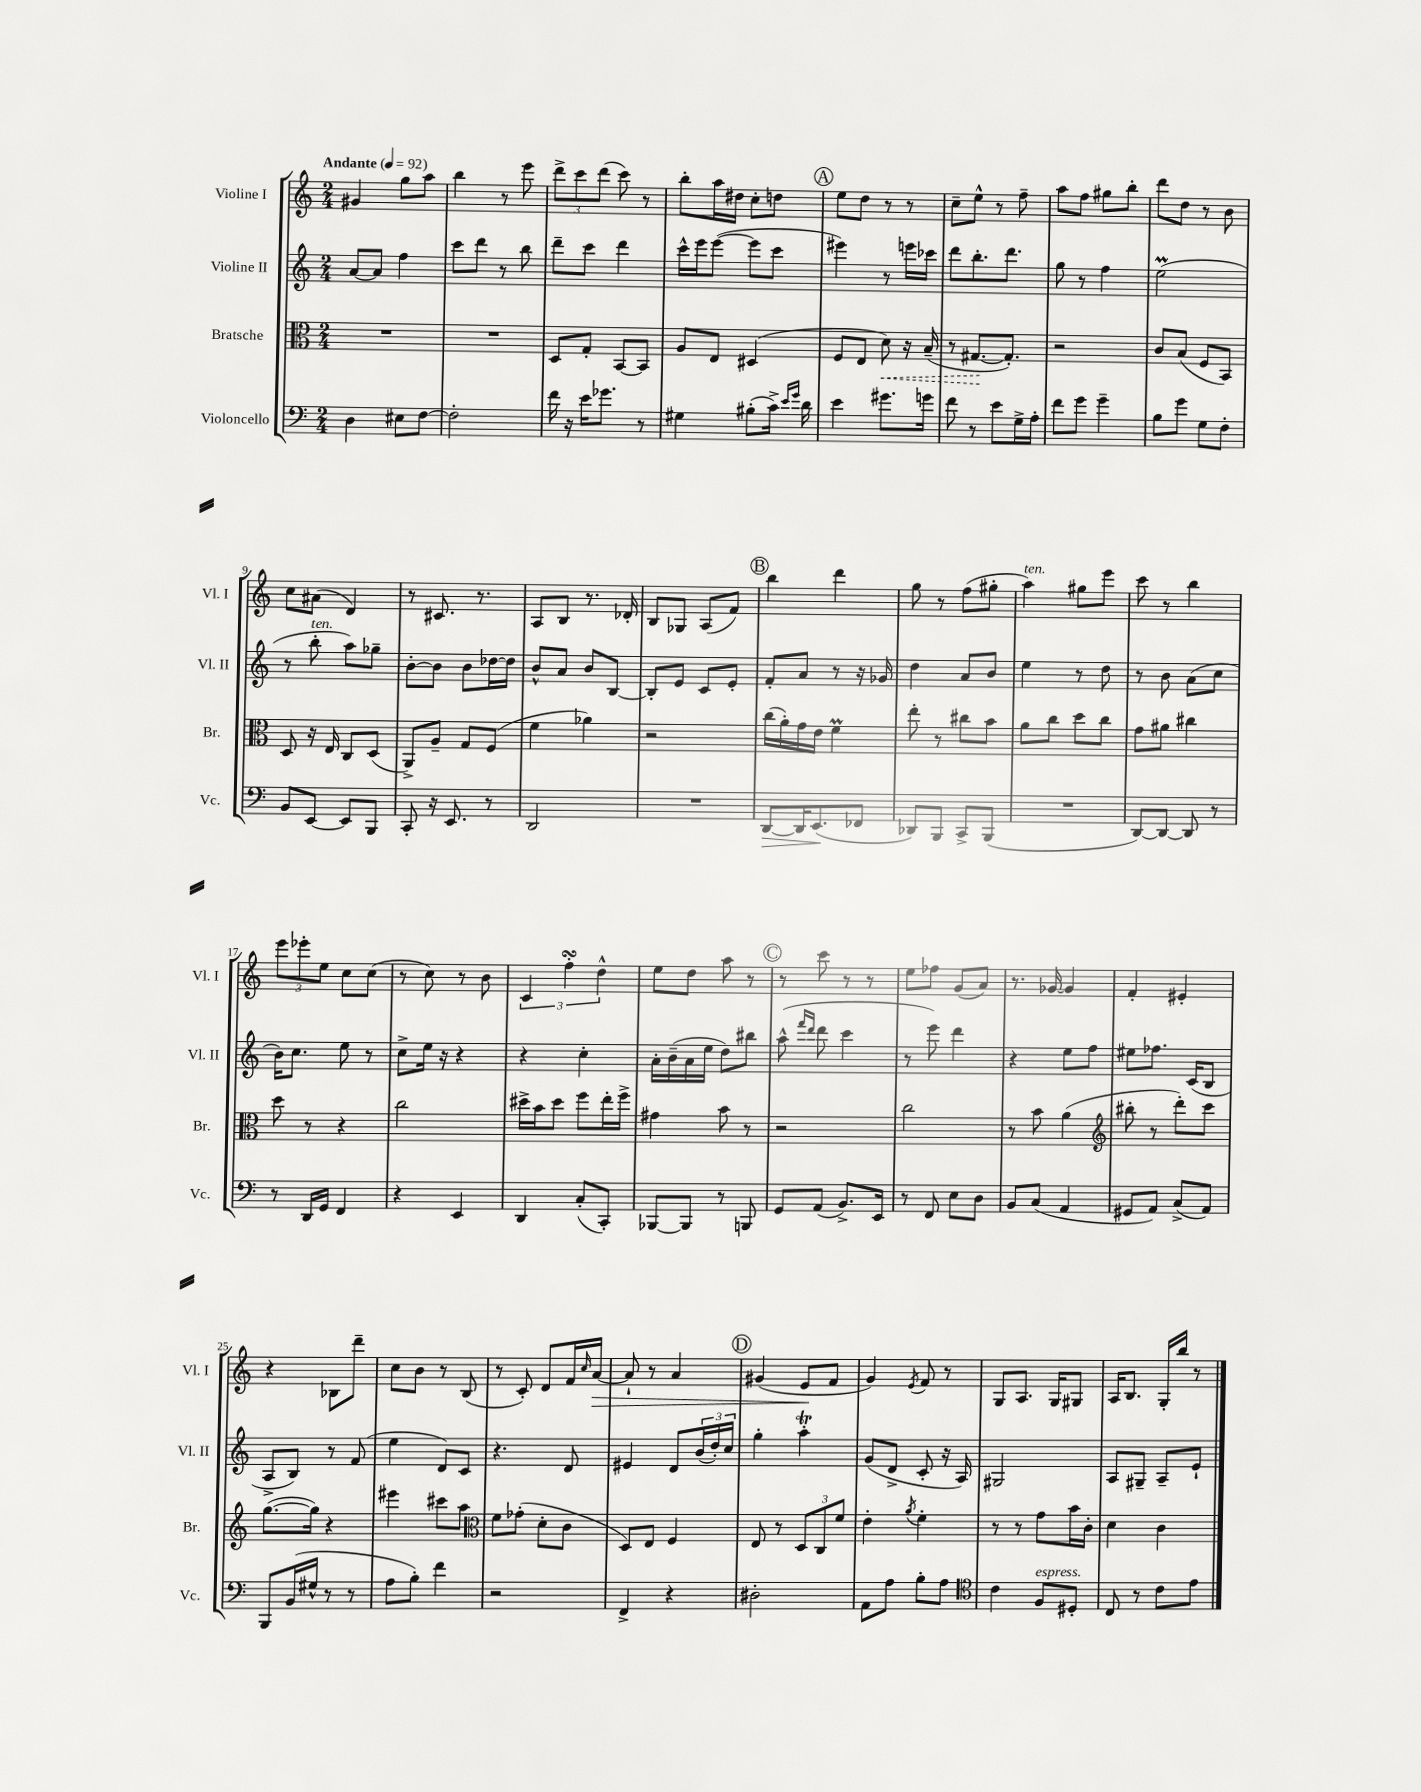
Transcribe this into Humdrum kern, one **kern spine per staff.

**kern	**dynam	**kern	**dynam	**kern	**kern	**dynam
*part4	*part4	*part3	*part3	*part2	*part1	*part1
*staff4	*staff4	*staff3	*staff3	*staff2	*staff1	*staff1
*I"Violoncello	*	*I"Bratsche	*	*I"Violine II	*I"Violine I	*
*I'Vc.	*	*I'Br.	*	*I'Vl. II	*I'Vl. I	*
*clefF4	*	*clefC3	*	*clefG2	*clefG2	*
*k[]	*	*k[]	*	*k[]	*k[]	*
*M2/4	*	*M2/4	*	*M2/4	*M2/4	*
*MM92	*	*MM92	*	*MM92	*MM92	*
=1	=1	=1	=1	=1	=1	=1
!	!	!	!	!	!LO:TX:a:B:t=Andante	!
4D\	.	2r	.	[8a/L	4g#X/	.
.	.	.	.	8a/J]	.	.
8E#X\L	.	.	.	4ff\	8gg\L	.
[8F\J	.	.	.	.	8aa\J	.
=2	=2	=2	=2	=2	=2	=2
2F'\]	.	2r	.	8ccc\L	4bb\	.
.	.	.	.	8ddd\J	.	.
.	.	.	.	8r	8r	.
.	.	.	.	8bb\	8eee\	.
=3	=3	=3	=3	=3	=3	=3
16f\	.	8D/L	.	8ddd~\L	12ddd^\L	.
16r	.	.	.	.	.	.
.	.	.	.	.	12ccc\	.
16e\KL	.	8G'/J	.	8ccc\J	.	.
.	.	.	.	.	(12ddd\J	.
8.g-X\J	.	.	.	.	.	.
.	.	[8BB/L	.	4ddd\	8ccc\)	.
8r	.	8BB/J]	.	.	8r	.
=4	=4	=4	=4	=4	=4	=4
4G#X\	.	8A/L	.	16ccc^^\LL	8bb'\L	.
.	.	.	.	16eee\J	.	.
.	.	8E/J	.	([8eee\J	16aa\L	.
.	.	.	.	.	16dd#X\JJ	.
(8B#X'\L	.	(4D#X/	.	8eee\L]	8cc'\L	.
16c^\Jk)	.	.	.	8ccc\J	8ddn\J	.
16qqe/LL	.	.	.	.	.	.
16qqg/JJ	.	.	.	.	.	.
16d\	.	.	.	.	.	.
!!LO:REH:place=s1:t=A
=5	=5	=5	=5	=5	=5	=5
4e\	.	8F/L	.	4eee#X\)	8ee\L	.
.	.	8E/J	.	.	8dd\J	.
!	!	!	!LO:HP:b	!	!	!
8.g#X\L	.	8d\)	<	8r	8r	.
.	.	16r	.	16eeen\LL	8r	.
16gn\Jk	.	(16B~/	.	16ccc-X\JJ	.	.
=6	=6	=6	=6	=6	=6	=6
8f\	.	8r	.	8ddd\L	8cc~\L	.
8r	.	[8.G#X/L	.	8.bb'\	8ee^^\J	.
8e\L	.	.	.	.	8r	.
.	.	8.G#'/J])	[	8.ddd\J	.	.
16G^\L	.	.	.	.	8ff~\	.
16A'\JJ	.	.	.	.	.	.
=7	=7	=7	=7	=7	=7	=7
8f\L	.	2r	.	8gg\	8aa\L	.
8g\J	.	.	.	8r	8ff\J	.
4g~\	.	.	.	4ff\	8gg#X\L	.
.	.	.	.	.	8bb'\J	.
=8	=8	=8	=8	=8	=8	=8
8B\L	.	8c/L	.	(2eem\	8ddd\L	.
8g\J	.	(8B/J	.	.	8dd\J	.
8G\L	.	8F/L	.	.	8r	.
8F'\J	.	8BB/J)	.	.	8b\	.
!!LO:LB:g=z
=9	=9	=9	=9	=9	=9	=9
8BB/L	.	8D/	.	8r	8cc\L	.
!	!	!	!	!LO:TX:a:i:t=ten.	!	!
[8EE/J	.	16r	.	8bb'\	(8a#X\J	.
.	.	16E/	.	.	.	.
8EE/L]	.	8C/L	.	8aa\L)	4d/)	.
8BBB/J	.	(8D/J	.	8gg-X~\J	.	.
=10	=10	=10	=10	=10	=10	=10
8CC'/	.	8AA^/L)	.	[8b'\L	8r	.
16r	.	8A~/J	.	8b\J]	8.c#X/	.
8.EE/	.	.	.	.	.	.
.	.	8G/L	.	8b\L	.	.
.	.	.	.	.	8.r	.
8r	.	(8F/J	.	[16dd-X\L	.	.
.	.	.	.	16dd-\JJ]	.	.
=11	=11	=11	=11	=11	=11	=11
2DD/	.	4f\	.	8b^^/L	8A/L	.
.	.	.	.	8a/J	8B/J	.
.	.	4a-X\)	.	8b/L	8.r	.
.	.	.	.	[8B/J	.	.
.	.	.	.	.	16d-X'/	.
=12	=12	=12	=12	=12	=12	=12
2r	.	2r	.	8B'/L]	8B/L	.
.	.	.	.	8e/J	8G-X/J	.
.	.	.	.	8c/L	(8A/L	.
.	.	.	.	8e'/J	8f/J)	.
!!LO:REH:place=s1:t=B
=13	=13	=13	=13	=13	=13	=13
!	!LO:HP:b	!	!	!	!	!
[8DD/L	>	(16cc\LL	.	8f'/L	4bb\	.
.	.	16a'\)	.	.	.	.
16DD/K]	.	16g\	.	8a/J	.	.
(8.EE/	.	16e\JJ	.	.	.	.
.	.	4fM\	.	8r	4ddd\	.
8FF-X/J	]	.	.	16r	.	.
.	.	.	.	16g-X/	.	.
=14	=14	=14	=14	=14	=14	=14
8DD-X/L)	.	8ee'\	.	4dd\	8gg\	.
8BBB/J	.	8r	.	.	8r	.
8CC^/L	.	8cc#X\L	.	8a/L	(8ff\L	.
(8BBB/J	.	8b\J	.	8b/J	8gg#X'\J	.
=15	=15	=15	=15	=15	=15	=15
!	!	!	!	!	!LO:TX:a:i:t=ten.	!
2r	.	8a\L	.	4ee\	4aa\)	.
.	.	8cc\J	.	.	.	.
.	.	8dd\L	.	8r	8gg#X\L	.
.	.	8cc\J	.	8dd\	8eee\J	.
=16	=16	=16	=16	=16	=16	=16
[8DD/L)	.	8g\L	.	8r	8ccc\	.
8DD/J_	.	8a#X\J	.	8b\	8r	.
8DD/]	.	4cc#X\	.	(8a\L	4bb\	.
8r	.	.	.	8cc\J	.	.
!!LO:LB:g=z
=17	=17	=17	=17	=17	=17	=17
8r	.	8dd\	.	16b\KL)	12eee\L	.
.	.	.	.	8.cc\J	.	.
.	.	.	.	.	12eee-X'\	.
16DD/LL	.	8r	.	.	.	.
.	.	.	.	.	12ee\J	.
16GG/JJ	.	.	.	.	.	.
4FF/	.	4r	.	8ee\	8cc\L	.
.	.	.	.	8r	(8cc\J	.
=18	=18	=18	=18	=18	=18	=18
4r	.	2cc\	.	8cc^\L	8r	.
.	.	.	.	16ee\Jk	8cc\)	.
.	.	.	.	16r	.	.
4EE/	.	.	.	4r	8r	.
.	.	.	.	.	8b\	.
=19	=19	=19	=19	=19	=19	=19
4DD/	.	16dd#X^\LL	.	4r	6c/	.
.	.	16b\J	.	.	.	.
.	.	8dd#\J	.	.	.	.
.	.	.	.	.	6ffsSSs'\	.
(8C'/L	.	8ff\L	.	4cc'\	.	.
.	.	.	.	.	6dd^^\	.
8CC'/J)	.	16ee'\L	.	.	.	.
.	.	16ff^\JJ	.	.	.	.
=20	=20	=20	=20	=20	=20	=20
[8BBB-X/L	.	4g#X\	.	16a'\LL	8ee\L	.
.	.	.	.	(16b~\	.	.
8BBB-/J]	.	.	.	16a\	8dd\J	.
.	.	.	.	16ee\JJ	.	.
8r	.	8b\	.	8dd\L)	8aa\	.
8BBBn/	.	8r	.	8bb#X\J	8r	.
!!LO:REH:place=s1:t=C
=21	=21	=21	=21	=21	=21	=21
8GG/L	.	2r	.	(8aa^^\	8r	.
.	.	.	.	16qqfff/LL	.	.
.	.	.	.	16qqddd/JJ	.	.
(8AA/J	.	.	.	8ddd\	8ccc\	.
8.BB^/L)	.	.	.	4ccc\	8r	.
.	.	.	.	.	8r	.
16EE/Jk	.	.	.	.	.	.
=22	=22	=22	=22	=22	=22	=22
8r	.	2cc\	.	8r	8ee\L	.
8FF/	.	.	.	8eee\)	8ff-X\J	.
8E\L	.	.	.	4ddd\	(8g/L	.
8D\J	.	.	.	.	8a/J)	.
=23	=23	=23	=23	=23	=23	=23
8BB/L	.	8r	.	4r	8.r	.
(8C/J	.	8b\	.	.	.	.
.	.	.	.	.	[16g-X/	.
4AA/	.	(4a\	.	8ee\L	4g-/]	.
.	.	.	.	8ff\J	.	.
=24	=24	=24	=24	=24	=24	=24
*	*	*clefG2	*	*	*	*
8GG#X/L	.	8bb#X'\	.	8ee#X\L	4f'/	.
8AA/J)	.	8r	.	8.ff-X\J	.	.
(8C^/L	.	8ddd'\L)	.	.	4e#X'/	.
.	.	.	.	(16c/KL	.	.
8AA/J)	.	8ccc\J	.	8B/J	.	.
!!LO:LB:g=z
=25	=25	=25	=25	=25	=25	=25
8BBB/L	.	([8.gg\L	.	8A^/L	4r	.
(16BB/L	.	.	.	8B/J)	.	.
16G#X^^/JJ	.	16gg\Jk])	.	.	.	.
8r	.	4r	.	8r	8B-X\L	.
8r	.	.	.	(8f/	8ddd~\J	.
=26	=26	=26	=26	=26	=26	=26
8A\L	.	4eee#X\	.	4ee\	8cc\L	.
8B'\J)	.	.	.	.	8b\J	.
4f\	.	8ccc#X\L	.	8d/L)	8r	.
.	.	8aa\J	.	8c/J	(8B/	.
=27	=27	=27	=27	=27	=27	=27
*	*	*clefC3	*	*	*	*
2r	.	8f\L	.	4.r	8r	.
.	.	(8g-X'\J	.	.	8c'/)	.
.	.	8d'\L	.	.	8d/L	.
.	.	8c\J	.	8d/	16f/L	.
.	.	.	.	.	16qqcc/	.
!	!	!	!	!	!	!LO:HP:b
.	.	.	.	.	[16a/JJ	>
=28	=28	=28	=28	=28	=28	=28
4FF^/	.	8D/L)	.	4e#X/	8a`/]	.
.	.	8E/J	.	.	8r	.
4r	.	4F/	.	8d/L	4a/	.
.	.	.	.	(24b/L	.	.
.	.	.	.	24dd'/)	.	.
.	.	.	.	24cc/JJ	.	.
!!LO:REH:place=s1:t=D
=29	=29	=29	=29	=29	=29	=29
2D#X'\	.	8E/	.	4gg'\	(4g#X/	.
.	.	8r	.	.	.	.
.	.	12D/L	.	4aaT'\	8e/L	.
.	.	12C/	.	.	.	.
.	.	.	.	.	8f/J	]
.	.	12f/J	.	.	.	.
=30	=30	=30	=30	=30	=30	=30
8AA\L	.	4e'\	.	(8g/L	4g/)	.
8A\J	.	.	.	8d^/J	.	.
.	.	8qa/	.	.	8qe/	.
8B'\L	.	4f'\	.	8c'/	8f/	.
8A\J	.	.	.	16r	8r	.
.	.	.	.	16A/)	.	.
=31	=31	=31	=31	=31	=31	=31
*clefC4	*	*	*	*	*	*
4c\	.	8r	.	2G#X/	8G/L	.
.	.	8r	.	.	8.A/J	.
!LO:TX:a:i:t=espress.	!	!	!	!	!	!
8F/L	.	8g\L	.	.	.	.
.	.	.	.	.	16G/KL	.
8D#X'/J	.	16b\L	.	.	8G#X/J	.
.	.	16c'\JJ	.	.	.	.
=32	=32	=32	=32	=32	=32	=32
8C/	.	4d\	.	8A/L	16A/KL	.
.	.	.	.	.	8.B/J	.
8r	.	.	.	8G#X~/J	.	.
8c\L	.	4c\	.	8A~/L	16G'/LL	.
.	.	.	.	.	16bb/JJ	.
8e\J	.	.	.	8e`/J	8r	.
==	==	==	==	==	==	==
*-	*-	*-	*-	*-	*-	*-
